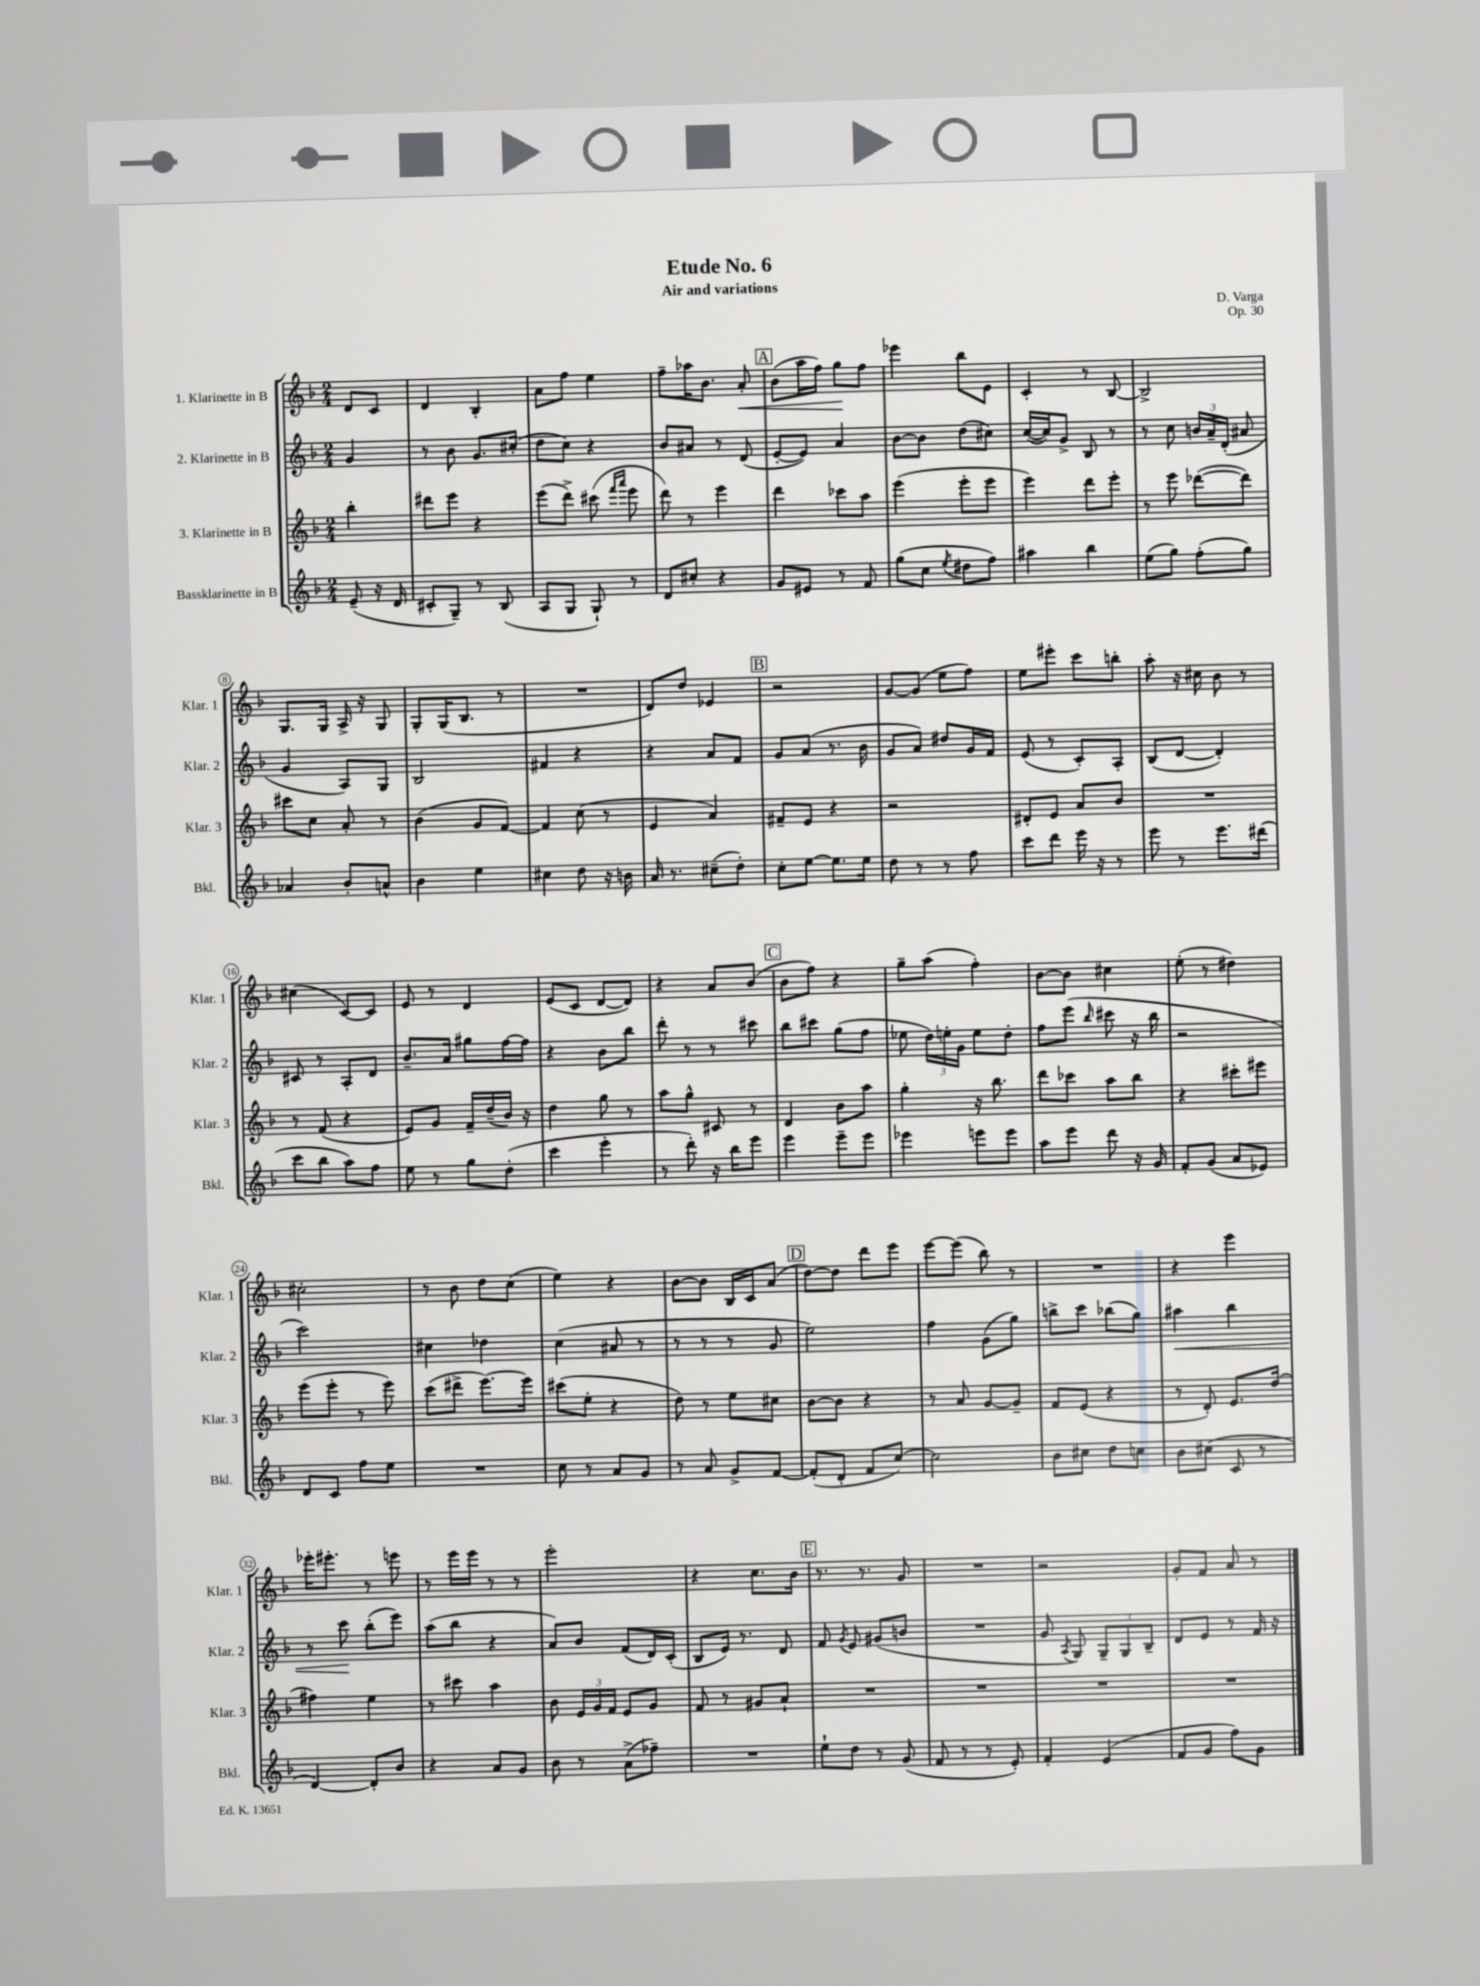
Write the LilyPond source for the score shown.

\header { title = "Etude No. 6" composer = "D. Varga" subtitle = "Air and variations" opus = "Op. 30" }
<<
\new StaffGroup <<
\new Staff = "s0" \with { instrumentName = "1. Klarinette in B" shortInstrumentName = "Klar. 1" } {
    \clef treble \key f \major \numericTimeSignature \time 2/4 \partial 4
    \autoBeamOff d'8[ c'8] |
    d'4 bes4-. |
    a'8[ f''8] e''4 |
    f''8[-- aes''16 bes'8.] a'8-.\< |
    \mark \markup { \box "A" } bes'8[( a''16 f''16]) g''8[\! f''8] |
    ees'''4 bes''8[ e'8] |
    c'4-. r8 bes8~ |
    bes2-> |
    g8.[ g16] a16-> r16 g8 |
    g8[-. g16( bes8.] r8 |
    R2 |
    d'8[) d''8] ees'4 |
    \mark \markup { \box "B" } r2 |
    g'8[~ g'8]( e''8[ f''8]) |
    e''8[ eis'''8]-. c'''8[ b''8]-. |
    a''8-. r16 cis''16 bes'8 r8 |
    cis''4( c'8[~) c'8] |
    e'8 r8 d'4 |
    e'8[( c'8] d'8[~ d'8]) |
    r4 a'8[ bes'8]( |
    \mark \markup { \box "C" } bes'8[ f''8]) r4 |
    g''8[-- a''8]( f''4-.) |
    bes'8[~ bes'8] cis''4 |
    e''8-.( r8 dis''4) |
    cis''2-. |
    r8 bes'8 d''8[ c''8]( |
    e''4) r4 |
    bes'8[~ bes'8] bes16[ c'16 a'8]( |
    \mark \markup { \box "D" } d''8[~) d''8] d'''8[ e'''8] |
    e'''8[~ e'''8]( bes''8) r8 |
    R2 |
    r4 e'''4 |
    ees'''16[-. eis'''8.]-. r8 e'''8 |
    r8 e'''16[ e'''16] r8 r8 |
    e'''2-. |
    r4 c''8.[ bes'16] |
    \mark \markup { \box "E" } r8. r8. g'8 |
    R2 |
    r2 |
    g'8[-. f'8] a'8 r8 \bar "|." |
}
\new Staff = "s1" \with { instrumentName = "2. Klarinette in B" shortInstrumentName = "Klar. 2" } {
    \clef treble \key f \major \numericTimeSignature \time 2/4 \partial 4
    \autoBeamOff g'4 |
    r8 bes'8 g'8.[ cis''16]-.( |
    d''8[ c''8]) r4 |
    bes'8[ ais'8] r8 d'8( |
    \mark \markup { \box "A" } e'8[~-. e'8]) a'4 |
    bes'8[~ bes'8] d''8[( cis''8]) |
    c''16[~( c''16) g'8]-> bes8 r8 |
    r8 c''8 \tuplet 3/2 { b'16[ a'16-- d'16]-.( } ais'8 |
    g'4 a8[) g8] |
    bes2 |
    fis'4 r4 |
    r4 a'8[ f'8] |
    \mark \markup { \box "B" } g'8[ a'8]( r8. bes'16 |
    g'8[ a'8]) dis''8[ g'16 f'16] |
    e'8( r8 c'8[-.) a8]-. |
    bes8[( d'8]~ d'4-.) |
    cis'8 r8 a8[-. d'8] |
    bes'8.[-- a'16] gis''8[ f''16~ f''16] |
    r4 bes'8[ bes''8] |
    d'''8-. r8 r8 cis'''8 |
    \mark \markup { \box "C" } bes''8[ cis'''8] g''8[( f''8] |
    ees''8 \tuplet 3/2 { d''16[) e''16-. g'16] } e''8[ d''8]-. |
    f''8[ e'''8]( \grace { bes''16 } cis'''8 r16 bes''16 |
    r2 |
    c'''2) |
    cis''4 des''4 |
    c''4( ais'8 r8 |
    r8 r8 r8 g'8 |
    \mark \markup { \box "D" } e''2) |
    f''4 g'8[( g''8]) |
    b''8[-> c'''8] bes''8[( g''8]) |
    ais''4\< bes''4 |
    r8 c'''8\! bes''8[-.( e'''8]) |
    a''8[( bes''8] r4 |
    a'8[) bes'8] f'8[( d'16) c'16]-.( |
    bes8[ e'16]) r8. d'8 |
    \mark \markup { \box "E" } f'8 \acciaccatura { g'8 } e'8 gis'8[( b'8] |
    R2 |
    g'8 \acciaccatura { a8 } g8) \tuplet 3/2 { g8[-- g8 bes8]-- } |
    d'8[ e'8] r8 f'16 r16 \bar "|." |
}
\new Staff = "s2" \with { instrumentName = "3. Klarinette in B" shortInstrumentName = "Klar. 3" } {
    \clef treble \key f \major \numericTimeSignature \time 2/4 \partial 4
    \autoBeamOff bes''4-. |
    dis'''8[ e'''8] r4 |
    e'''8[( d'''8]->) cis'''8( \grace { f'''16[ a'''16] } e'''8 |
    d'''8) r8 e'''4 |
    \mark \markup { \box "A" } d'''4 ces'''8[ a''8] |
    e'''4( e'''8[-. e'''8] |
    e'''4) d'''8[ e'''8]-. |
    r8 e'''8 des'''8[~( des'''8]) |
    cis'''8[ c''8] a'8-. r8 |
    bes'4( g'8[ f'8]~) |
    f'4 c''8( r8 |
    e'4 a'4) |
    \mark \markup { \box "B" } fis'8[-- e'8] r4 |
    r2 |
    dis'8[-. e'8] a'8[ bes'8] |
    R2 |
    r8 f'8( r4 |
    e'8[) g'8] f'16[-- d''16--( bes'16]) r16 |
    d''4 g''8 r8 |
    a''8[ g''8]-^ cis'8 r8 |
    \mark \markup { \box "C" } d'4 bes'8[ a''8] |
    g''4-. r16 bes''8. |
    d'''8[ ces'''8] a''8[ bes''8] |
    r4 cis'''8[-. eis'''8] |
    e'''8[( e'''8]-. r8 e'''8) |
    c'''8[( dis'''8]-> e'''8.[~) e'''16] |
    cis'''8[( e''8]-. r4 |
    d''8) r8 e''8[ cis''8] |
    \mark \markup { \box "D" } bes'8[~ bes'8] r4 |
    r8 a'8 g'8[~ g'8]-- |
    f'8[ e'8]( r4 |
    r8 d'8-.) e'8.[ d''16]( |
    fis''4) e''4 |
    r8 cis'''8 a''4 |
    bes'8 \tuplet 3/2 { e'16[ g'16 f'16] } e'8[ g'8] |
    f'8 r8 gis'8[ a'8]-! |
    \mark \markup { \box "E" } R2 |
    R2 |
    R2 |
    R2 \bar "|." |
}
\new Staff = "s3" \with { instrumentName = "Bassklarinette in B" shortInstrumentName = "Bkl." } {
    \clef treble \key f \major \numericTimeSignature \time 2/4 \partial 4
    \autoBeamOff e'8--( r16 d'16 |
    cis'8[-. g8]--) r8 bes8( |
    a8[ g8] g8-!) r8 |
    d'8[ cis''8]-. r4 |
    \mark \markup { \box "A" } g'8[ eis'8] r8 f'8 |
    g''8[( c''8] \acciaccatura { e''8 } dis''8[ f''8]) |
    ais''4 bes''4 |
    e''8[( g''8]) f''8[-.( g''8]) |
    aes'4 bes'8[-. a'8]-^ |
    bes'4 e''4 |
    cis''4 d''8 r16 b'16 |
    a'16 r8. cis''8[--( d''8]-.) |
    \mark \markup { \box "B" } c''8[-. e''8]~ e''8.[ e''16] |
    d''8 r8 r8 f''8 |
    c'''8[ d'''8] e'''16 r16 r8 |
    e'''8 r8 e'''8.[ dis'''16]( |
    c'''8[ bes''8] a''8[) f''8] |
    e''8 r8 g''8[ d''8]-.( |
    c'''4 e'''4-. |
    r8 d'''8-.) r16 bes''16[ e'''8] |
    \mark \markup { \box "C" } e'''4 e'''8[-- e'''8] |
    ees'''4 e'''8[ e'''8] |
    a''8[ e'''8] d'''8 r16 g'16 |
    f'8[-. g'8]( a'8[ ees'8]) |
    d'8[ c'8] f''8[ e''8] |
    R2 |
    c''8 r8 a'8[ g'8] |
    r8 a'8 g'8[-> f'8]~ |
    \mark \markup { \box "D" } f'8[-.( d'8]-. f'8[ c''8]~) |
    c''2 |
    bes'8[ cis''8] d''8[ c''8] |
    bes'8[ cis''8]( c'8 r8 |
    d'4~) d'8[-. bes'8] |
    r4 a'8[ g'8] |
    bes'8 r8 a'8[->( fes''8]--) |
    R2 |
    \mark \markup { \box "E" } e''8[-! d''8] r8 g'8( |
    f'8 r8 r8 e'8-.) |
    f'4-. e'4( |
    f'8[ g'8] f''8[) g'8] \bar "|." |
}
>>
>>
\layout { \context { \Score \override BarNumber.stencil = #(make-stencil-circler 0.1 0.3 ly:text-interface::print) } }
